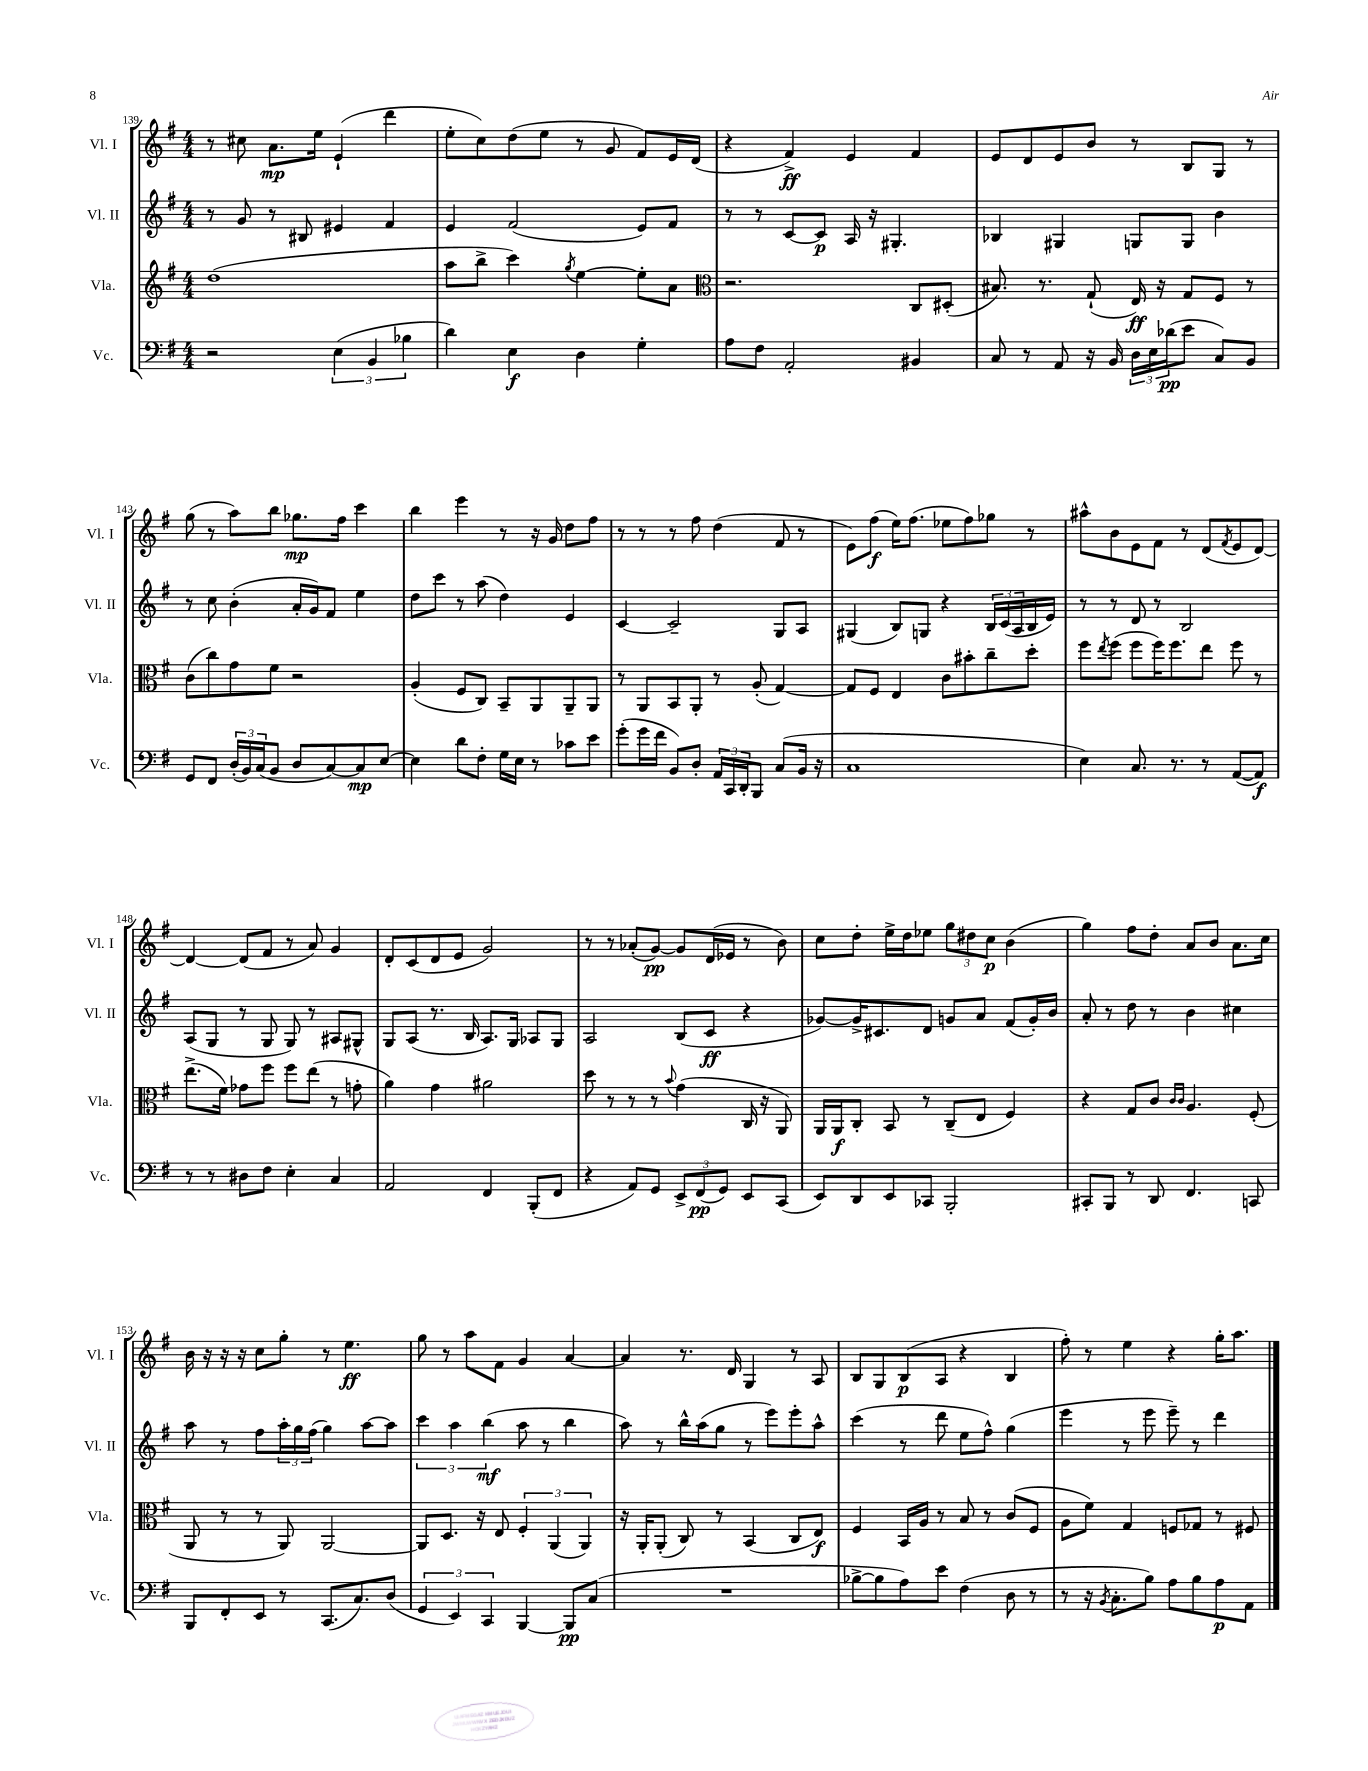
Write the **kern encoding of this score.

**kern	**dynam	**kern	**dynam	**kern	**dynam	**kern	**dynam
*part4	*part4	*part3	*part3	*part2	*part2	*part1	*part1
*staff4	*staff4	*staff3	*staff3	*staff2	*staff2	*staff1	*staff1
*I"Vc.	*	*I"Vla.	*	*I"Vl. II	*	*I"Vl. I	*
*I'Vc.	*	*I'Vla.	*	*I'Vl. II	*	*I'Vl. I	*
*clefF4	*	*clefG2	*	*clefG2	*	*clefG2	*
*k[f#]	*	*k[f#]	*	*k[f#]	*	*k[f#]	*
*M4/4	*	*M4/4	*	*M4/4	*	*M4/4	*
=139	=139	=139	=139	=139	=139	=139	=139
2r	.	(1dd	.	8r	.	8r	.
.	.	.	.	8g/	.	8cc#X\	.
.	.	.	.	8r	.	8.a\L	mp
.	.	.	.	8B#X/	.	.	.
.	.	.	.	.	.	16ee\Jk	.
(6E\	.	.	.	4e#X/	.	(4e`/	.
6BB/	.	.	.	.	.	.	.
.	.	.	.	4f#/	.	4ddd\	.
6B-X\	.	.	.	.	.	.	.
=140	=140	=140	=140	=140	=140	=140	=140
4d\)	.	8aa\L	.	4e/	.	8ee'\L	.
.	.	8bb^\J	.	.	.	8cc\)	.
4E\	f	4ccc\)	.	(2f#/	.	(8dd\	.
.	.	.	.	.	.	8ee\J	.
.	.	8qgg/	.	.	.	.	.
4D\	.	[4ee\	.	.	.	8r	.
.	.	.	.	.	.	8g/	.
4G'\	.	8ee'\L]	.	8e/L)	.	8f#/L)	.
.	.	8a\J	.	8f#/J	.	16e/L	.
.	.	.	.	.	.	(16d/JJ	.
=141	=141	=141	=141	=141	=141	=141	=141
*	*	*clefC3	*	*	*	*	*
8A\L	.	2.r	.	8r	.	4r	.
8F#\J	.	.	.	8r	.	.	.
2AA'/	.	.	.	[8c/L	.	4f#^/)	ff
.	.	.	.	8c/J]	p	.	.
.	.	.	.	16A/	.	4e/	.
.	.	.	.	16r	.	.	.
.	.	.	.	4.G#X'/	.	.	.
4BB#X/	.	8C/L	.	.	.	4f#/	.
.	.	(8D#X'/J	.	.	.	.	.
=142	=142	=142	=142	=142	=142	=142	=142
8C/	.	8.B#X/)	.	4B-X/	.	8e/L	.
8r	.	.	.	.	.	8d/	.
.	.	8.r	.	.	.	.	.
8AA/	.	.	.	4G#X/	.	8e/	.
16r	.	(8G`/	.	.	.	8b/J	.
16BB/	.	.	.	.	.	.	.
24D\LL	.	16E/)	ff	8Gn/L	.	8r	.
24E\	.	.	.	.	.	.	.
.	.	16r	.	.	.	.	.
(24d-X\J	pp	.	.	.	.	.	.
8e\J	.	8G/L	.	8G/J	.	8B/L	.
8C/L)	.	8F#/J	.	4b\	.	8G/J	.
8BB/J	.	8r	.	.	.	8r	.
!!LO:LB:g=z
=143	=143	=143	=143	=143	=143	=143	=143
8GG/L	.	(8c\L	.	8r	.	(8gg\	.
8FF#/J	.	8cc\)	.	8cc\	.	8r	.
(24D'/LL	.	8g\	.	(4b'\	.	8aa\L)	.
24BB/)	.	.	.	.	.	.	.
(24C/J	.	.	.	.	.	.	.
8BB/J	.	8f#\J	.	.	.	8bb\J	.
8D/L	.	2r	.	16a'/LL	.	8.gg-X\L	mp
.	.	.	.	16g/J)	.	.	.
[8C/)	.	.	.	8f#/J	.	.	.
.	.	.	.	.	.	16ff#\Jk	.
8C/]	mp	.	.	4ee\	.	4ccc\	.
[8E/J	.	.	.	.	.	.	.
=144	=144	=144	=144	=144	=144	=144	=144
4E\]	.	(4A'/	.	8dd\L	.	4bb\	.
.	.	.	.	8ccc\J	.	.	.
8d\L	.	8F#/L	.	8r	.	4eee\	.
8F#'\J	.	8C/J)	.	(8aa\	.	.	.
16G\LL	.	8BB~/L	.	4dd\)	.	8r	.
16E\JJ	.	.	.	.	.	.	.
8r	.	8AA/	.	.	.	16r	.
.	.	.	.	.	.	16g/	.
8c-X\L	.	8AA~/	.	4e/	.	8dd\L	.
8e\J	.	8AA/J	.	.	.	8ff#\J	.
=145	=145	=145	=145	=145	=145	=145	=145
(8g'\L	.	8r	.	[4c/	.	8r	.
16g\L	.	8AA/L	.	.	.	8r	.
16f#\JJ	.	.	.	.	.	.	.
8BB/L)	.	8BB/	.	2c~/]	.	8r	.
8D'/J	.	8AA'/J	.	.	.	8ff#\	.
24AA/LL	.	8r	.	.	.	(4dd\	.
24CC/	.	.	.	.	.	.	.
24DD'/J	.	.	.	.	.	.	.
8BBB/J	.	(8A'/	.	.	.	.	.
(8C/L	.	[4G/)	.	8G/L	.	8f#/	.
16BB/Jk	.	.	.	8A/J	.	8r	.
16r	.	.	.	.	.	.	.
=146	=146	=146	=146	=146	=146	=146	=146
1C	.	8G/L]	.	(4G#X/	.	8e\L)	.
.	.	8F#/J	.	.	.	(8ff#\J	f
.	.	4E/	.	8B/L)	.	16ee\KL)	.
.	.	.	.	.	.	(8.ff#\J	.
.	.	.	.	8Gn/J	.	.	.
.	.	8c\L	.	4r	.	8ee-X\L	.
.	.	8b#X'\	.	.	.	8ff#\)	.
.	.	8cc~\	.	24B/LL	.	8gg-X\J	.
.	.	.	.	(24c/	.	.	.
.	.	.	.	24A/	.	.	.
.	.	8dd'\J	.	16B/	.	8r	.
.	.	.	.	16e/JJ)	.	.	.
=147	=147	=147	=147	=147	=147	=147	=147
4E\)	.	8ff#\L	.	8r	.	8aa#X^^\L	.
.	.	8qee/	.	.	.	.	.
.	.	(8ff#\J	.	8r	.	8b\	.
8.C/	.	8ff#\L	.	8d/	.	8e\	.
.	.	16ff#\K)	.	8r	.	8f#\J	.
8.r	.	8.ff#\	.	.	.	.	.
.	.	.	.	2B/	.	8r	.
8r	.	8ee\J	.	.	.	(8d/L	.
.	.	.	.	.	.	8qf#/	.
([8AA/L	.	8ff#\	.	.	.	8e/	.
8AA/J])	f	8r	.	.	.	[8d/J)	.
!!LO:LB:g=z
=148	=148	=148	=148	=148	=148	=148	=148
8r	.	(8.ee^\L	.	(8A/L	.	4d/_	.
8r	.	.	.	8G/J	.	.	.
.	.	16f#\Jk)	.	.	.	.	.
8D#X\L	.	8g-X\L	.	8r	.	(8d/L]	.
8F#\J	.	8ff#\J	.	8G/	.	8f#/J	.
4E'\	.	8ff#\L	.	8G/)	.	8r	.
.	.	(8ee\J	.	8r	.	8a/)	.
4C/	.	8r	.	8A#X/L	.	4g/	.
.	.	8gn'\	.	8G#X^^/J	.	.	.
=149	=149	=149	=149	=149	=149	=149	=149
2AA/	.	4a\)	.	8G/L	.	8d'/L	.
.	.	.	.	(8A/J	.	(8c/	.
.	.	4g\	.	8.r	.	8d/	.
.	.	.	.	.	.	8e/J	.
.	.	.	.	16B/	.	.	.
4FF#/	.	2a#X\	.	8.A/L)	.	2g/)	.
.	.	.	.	16G/Jk	.	.	.
(8BBB'/L	.	.	.	8A-X/L	.	.	.
8FF#/J	.	.	.	8G/J	.	.	.
=150	=150	=150	=150	=150	=150	=150	=150
4r	.	8dd\	.	2A/	.	8r	.
.	.	8r	.	.	.	8r	.
8AA/L)	.	8r	.	.	.	(8a-X'/L	.
8GG/J	.	8r	.	.	.	[8g/J)	pp
.	.	8qqb/	.	.	.	.	.
12EE^/L	.	(4g\	.	(8B/L	.	8g/L]	.
(12FF#/	pp	.	.	.	.	.	.
.	.	.	.	8c/J	ff	(16d/L	.
12GG/J)	.	.	.	.	.	.	.
.	.	.	.	.	.	16e-X/JJ	.
8EE/L	.	16C/	.	4r	.	8r	.
.	.	16r	.	.	.	.	.
(8CC/J	.	8AA/)	.	.	.	8b\)	.
=151	=151	=151	=151	=151	=151	=151	=151
8EE/L)	.	16AA/LL	.	[8g-X/L)	.	8cc\L	.
.	.	16AA/J	f	.	.	.	.
8DD/	.	8C'/J	.	16g-^/K]	.	8dd'\J	.
.	.	.	.	8.c#X/	.	.	.
8EE/	.	8BB/	.	.	.	16ee^\LL	.
.	.	.	.	.	.	16dd\J	.
8CC-X/J	.	8r	.	8d/J	.	8ee-X\J	.
2BBB'/	.	(8C~/L	.	8gn/L	.	12gg\L	.
.	.	.	.	.	.	12dd#X\	.
.	.	8E/J	.	8a/J	.	.	.
.	.	.	.	.	.	12cc\J	p
.	.	4F#/)	.	(8f#/L	.	(4b\	.
.	.	.	.	16g'/L)	.	.	.
.	.	.	.	16b/JJ	.	.	.
=152	=152	=152	=152	=152	=152	=152	=152
8CC#X'/L	.	4r	.	8a'/	.	4gg\)	.
8BBB/J	.	.	.	8r	.	.	.
8r	.	8G/L	.	8dd\	.	8ff#\L	.
8DD/	.	8c/J	.	8r	.	8dd'\J	.
.	.	16qqc/LL	.	.	.	.	.
.	.	16qqc/JJ	.	.	.	.	.
4.FF#/	.	4.A/	.	4b\	.	8a/L	.
.	.	.	.	.	.	8b/J	.
.	.	.	.	4cc#X\	.	8.a\L	.
8CCn/	.	(8F#'/	.	.	.	.	.
.	.	.	.	.	.	16cc\Jk	.
!!LO:LB:g=z
=153	=153	=153	=153	=153	=153	=153	=153
8BBB/L	.	8AA/	.	8aa\	.	16b\	.
.	.	.	.	.	.	16r	.
8FF#'/	.	8r	.	8r	.	16r	.
.	.	.	.	.	.	16r	.
8EE/J	.	8r	.	8ff#\L	.	8cc\L	.
8r	.	8AA/)	.	24aa'\L	.	8gg'\J	.
.	.	.	.	24gg\	.	.	.
.	.	.	.	(24ff#\JJ	.	.	.
(8.CC/L	.	[2AA/	.	4gg\)	.	8r	.
.	.	.	.	.	.	4.ee\	ff
8.C/)	.	.	.	.	.	.	.
.	.	.	.	[8aa\L	.	.	.
(8D/J	.	.	.	8aa\J]	.	.	.
=154	=154	=154	=154	=154	=154	=154	=154
6GG/	.	8AA/L]	.	6ccc\	.	8gg\	.
.	.	8.D/J	.	.	.	8r	.
6EE/)	.	.	.	6aa\	.	.	.
.	.	.	.	.	.	8aa\L	.
.	.	16r	.	.	.	.	.
6CC/	.	.	.	(6bb\	mf	.	.
.	.	8E/	.	.	.	8f#\J	.
[4BBB/	.	6F#'/	.	8aa\	.	4g/	.
.	.	.	.	8r	.	.	.
.	.	(6AA/	.	.	.	.	.
8BBB/L]	pp	.	.	4bb\	.	[4a/	.
.	.	6AA/)	.	.	.	.	.
(8C/J	.	.	.	.	.	.	.
=155	=155	=155	=155	=155	=155	=155	=155
1r	.	16r	.	8aa\)	.	4a/]	.
.	.	16AA'/KL	.	.	.	.	.
.	.	(8AA'/J	.	8r	.	.	.
.	.	8C/)	.	16bb^^\LL	.	8.r	.
.	.	.	.	(16aa\J	.	.	.
.	.	8r	.	8gg\J	.	.	.
.	.	.	.	.	.	16d/	.
.	.	(4BB/	.	8r	.	4G/	.
.	.	.	.	8eee\L)	.	.	.
.	.	8C/L	.	8eee'\	.	8r	.
.	.	8E/J)	f	8aa^^\J	.	8A/	.
=156	=156	=156	=156	=156	=156	=156	=156
[8B-X^\L	.	4F#/	.	(4ccc\	.	8B/L	.
8B-\]	.	.	.	.	.	8G/	.
8A\)	.	16BB/LL	.	8r	.	(8B/	p
.	.	16A/JJ	.	.	.	.	.
8e\J	.	8r	.	8ddd\	.	8A/J	.
(4F#\	.	8B/	.	8ee\L	.	4r	.
.	.	8r	.	8ff#^^\J)	.	.	.
8D\	.	(8c/L	.	(4gg\	.	4B/	.
8r	.	8F#/J	.	.	.	.	.
=157	=157	=157	=157	=157	=157	=157	=157
8r	.	8A\L	.	4eee\	.	8ff#'\)	.
16r	.	8f#\J)	.	.	.	8r	.
8qBB/	.	.	.	.	.	.	.
8.C'\L	.	.	.	.	.	.	.
.	.	4G/	.	8r	.	4ee\	.
8B\J)	.	.	.	8eee\	.	.	.
8A\L	.	8Fn/L	.	8eee~\)	.	4r	.
8B\	.	8G-X/J	.	8r	.	.	.
8A\	p	8r	.	4ddd\	.	16gg'\KL	.
.	.	.	.	.	.	8.aa\J	.
8AA\J	.	8F#X/	.	.	.	.	.
==	==	==	==	==	==	==	==
*-	*-	*-	*-	*-	*-	*-	*-
